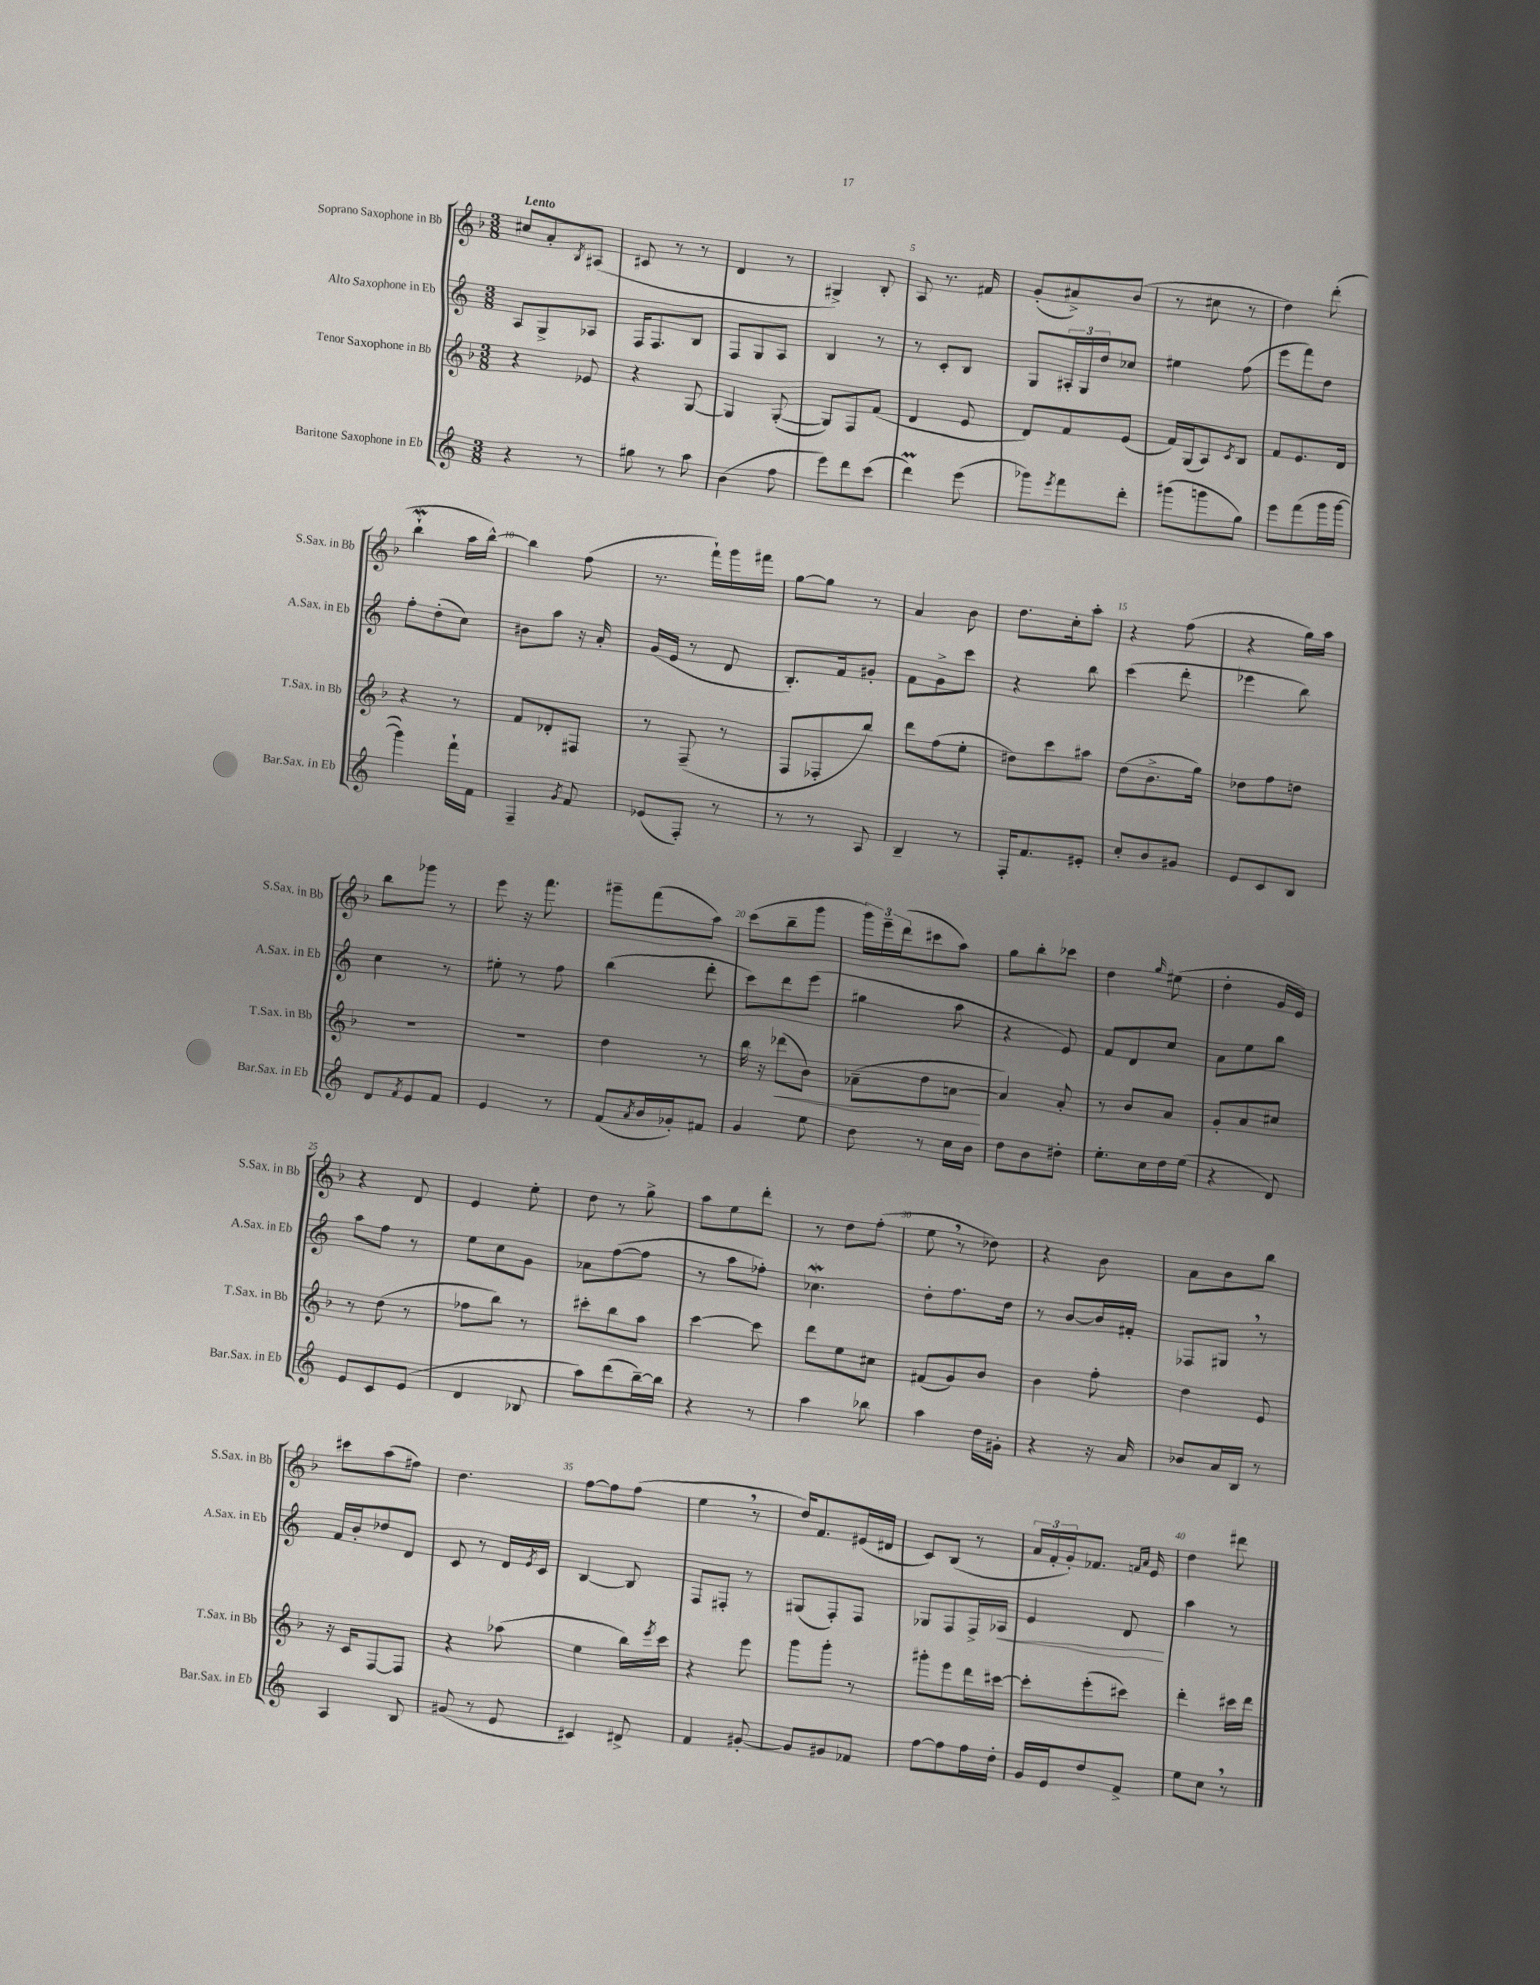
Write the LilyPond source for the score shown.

<<
\new StaffGroup <<
\new Staff = "s0" \with { instrumentName = "Soprano Saxophone in Bb" shortInstrumentName = "S.Sax. in Bb" } {
    \clef treble \key f \major \numericTimeSignature \time 3/8 \tempo "Lento"
    cis''8 a'8-. \acciaccatura { bes8 } ais8( |
    cis'8 r8 r8 |
    d'4 r8 |
    gis4->) bes8-. |
    a8 r8. fis'16 |
    g'8-.( ais'8->) bes'8( |
    r8 cis''8 r8 |
    d''4) d'''8-.( |
    bes''4-!\mordent a''16 bes''16~-^) |
    bes''4 f''8( |
    r8. f'''16-!) g'''16 fis'''16 |
    g''8~ g''8 r8 |
    a'4 bes'8 |
    d''8. c''16-. a''8-. |
    r4 f''8( |
    r4 g''16) a''16 |
    bes''8 ges'''8 r8 |
    e'''8 r16 f'''8. |
    gis'''8-- f'''8( a''8) |
    c'''8( bes''8-- g'''8 |
    \tuplet 3/2 { g'''16) e'''16-- d'''16( } cis'''8 a''8) |
    g''8 bes''8-. ces'''8 |
    d''4 \grace { g''16 } eis''8( |
    d''4-. g'16 e'16) |
    r4 d'8 |
    e'4 e''8-. |
    d''8 r8 g''8-> |
    a''8 e''8 d'''8-. |
    r8 d''8 f''8-.( |
    e''8 \breathe r8 des''8) |
    r4 bes'8 |
    a'8 bes'8 bes''8 |
    cis'''8 a''8( fis''8) |
    d''4. |
    f''8~ f''8 f''8( |
    e''4 \breathe r8 |
    d''16) f'8. eis'16( dis'16 |
    c'8) bes8( r8 |
    \tuplet 3/2 { a'16 f'16-. g'16-.) } fes'8. \grace { f'16 a'16 } e'16 |
    d''4 dis'''8 \bar "|." |
}
\new Staff = "s1" \with { instrumentName = "Alto Saxophone in Eb" shortInstrumentName = "A.Sax. in Eb" } {
    \clef treble \key c \major \numericTimeSignature \time 3/8
    a8 g8-> aes8 |
    f16 f8. b8 |
    f8 g8 a8 |
    b4 r8 |
    r8 c'8-. b8 |
    g8 \tuplet 3/2 { ais16-. g16 d''16 } ces''8 |
    eis''4 f''8( |
    e'''8 f'''8) d''8 |
    f''8-. d''8-.( c''8) |
    bis'8 a''8 r16 a'16-. |
    g'16( e'16 r8 d'8 |
    b8.-.) f'16 gis'8-. |
    f'8 g'8-> c'''8 |
    r4 b''8 |
    c'''4( d'''8-. |
    ees'''4 b''8) |
    c''4 r8 |
    eis''8-. r8 f''8 |
    b''4( d'''8-. |
    c'''8) d'''8 e'''8( |
    gis''4 a''8 |
    r4 e'8) |
    f'8 d'8 c''8 |
    a'8 e''8 b''8 |
    a''8 f''8 r8 |
    e''8 c''8 g'8 |
    aes'8 f''8~( f''8 |
    r8 a''8 fes''8-.) |
    ces''4.\mordent |
    d''8-. f''8. d''16 |
    r8 b'8~ b'16 fis'16-. |
    fes8 gis8 \breathe r8 |
    f'16 b'16-. des''8 d'8 |
    c'8 r8 d'16 \acciaccatura { e'8 } c'16 |
    b4~ b8 |
    f8 fis8-. r8 |
    gis8( f8-.) f8 |
    ges8 f8 f16-> aes16\< |
    e'4 d'8\! |
    a''4 r8 \bar "|." |
}
\new Staff = "s2" \with { instrumentName = "Tenor Saxophone in Bb" shortInstrumentName = "T.Sax. in Bb" } {
    \clef treble \key f \major \numericTimeSignature \time 3/8
    r4 ees'8 |
    r4 g8~ |
    g4 g8~-.( |
    g8) f8 f'8( |
    d'4 e'8 |
    d'8) f'8 e'8( |
    f'16) g16( a8) \acciaccatura { c'8 } bes8 |
    f'8 e'8. d'16 |
    r4 r8 |
    f'8 des'8-. fis8 |
    r8 f8--( r8 |
    f8 fes8-. bes''8) |
    d'''8 f''8( e''8-. |
    dis''8) c'''8 ais''8 |
    d''8( bes'8.-> g''16) |
    des''8 f''8 d''8 |
    R4. |
    R4. |
    d''4 r8 |
    bes''16 r16 des'''8\<( bes'8) |
    aes'8--( d''8 a'8~\! |
    a'4) a'8-. |
    r8 bes'8 a'8 |
    g'8-. a'8 cis''8 |
    r8 d''8( r8 |
    fes''8 bes''8) r8 |
    cis'''8-. bes''8 a''8 |
    c'''4~ c'''8 |
    d'''8 e''8 cis''8 |
    fis'8( g'8) bes'8 |
    bes'4 f''8-. |
    d''4 e'8 |
    r16 c'16 f8~ f8 |
    r4 aes''8( |
    e''4 bes''16) \acciaccatura { e'''8 } c'''16 |
    r4 e'''8 |
    g'''8 g'''8-. r8 |
    gis'''8-. e'''8 d'''16 cis'''16~ |
    cis'''8-. e'''8-.( cis'''8) |
    d'''4-. cis'''16 d'''16 \bar "|." |
}
\new Staff = "s3" \with { instrumentName = "Baritone Saxophone in Eb" shortInstrumentName = "Bar.Sax. in Eb" } {
    \clef treble \key c \major \numericTimeSignature \time 3/8
    r4 r8 |
    gis''8 r8 a''8 |
    b'4( f''8 |
    e'''8) d'''8 c'''8( |
    d'''4\prall) e'''8( |
    ges'''8) \acciaccatura { e'''8 } f'''8 d'''8-. |
    gis'''8( g'''8 g''8) |
    e'''8 f'''8( g'''16 g'''16~ |
    g'''4) f'''16-! f'16 |
    f4-- \acciaccatura { g'8 } f'8 |
    ees'8( f8-.) r8 |
    r8 r8 a8 |
    b4-- r8 |
    f16-. f'8. eis'8-. |
    c''8-. b'8 gis'8 |
    e'8 c'8 b8 |
    d'8 \acciaccatura { f'8 } e'8 f'8 |
    e'4 r8 |
    f'8( \acciaccatura { a'8 } b'16 ges'16-.) fis'8 |
    g'4 e''8 |
    d''8 r8 c''16 b'16 |
    d''8 b'8 dis''8-. |
    e''8.-. c''16 d''16 e''16( |
    r4 d'8) |
    e'8 c'8 e'8( |
    d'4 bes8 |
    a''8) d'''8( b''16~--) b''16 |
    r4 r8 |
    a''4 bes''8 |
    a''4 d''16 gis'16-. |
    r4 r16 a'16 |
    bes'8 a'16 b16 r8 |
    a4 b8 |
    gis'8( r8 e'8 |
    cis'4) dis'8-> |
    f'4 gis'8~-. |
    gis'8 gis'8 fes'8 |
    f''8~ f''8 f''16 d''16-. |
    g'16 e'16 d''8 f'8-> |
    e''8 c''8 \breathe r8 \bar "|." |
}
>>
>>
\layout { \context { \Score \override BarNumber.break-visibility = ##(#f #t #t) barNumberVisibility = #(every-nth-bar-number-visible 5) } }
